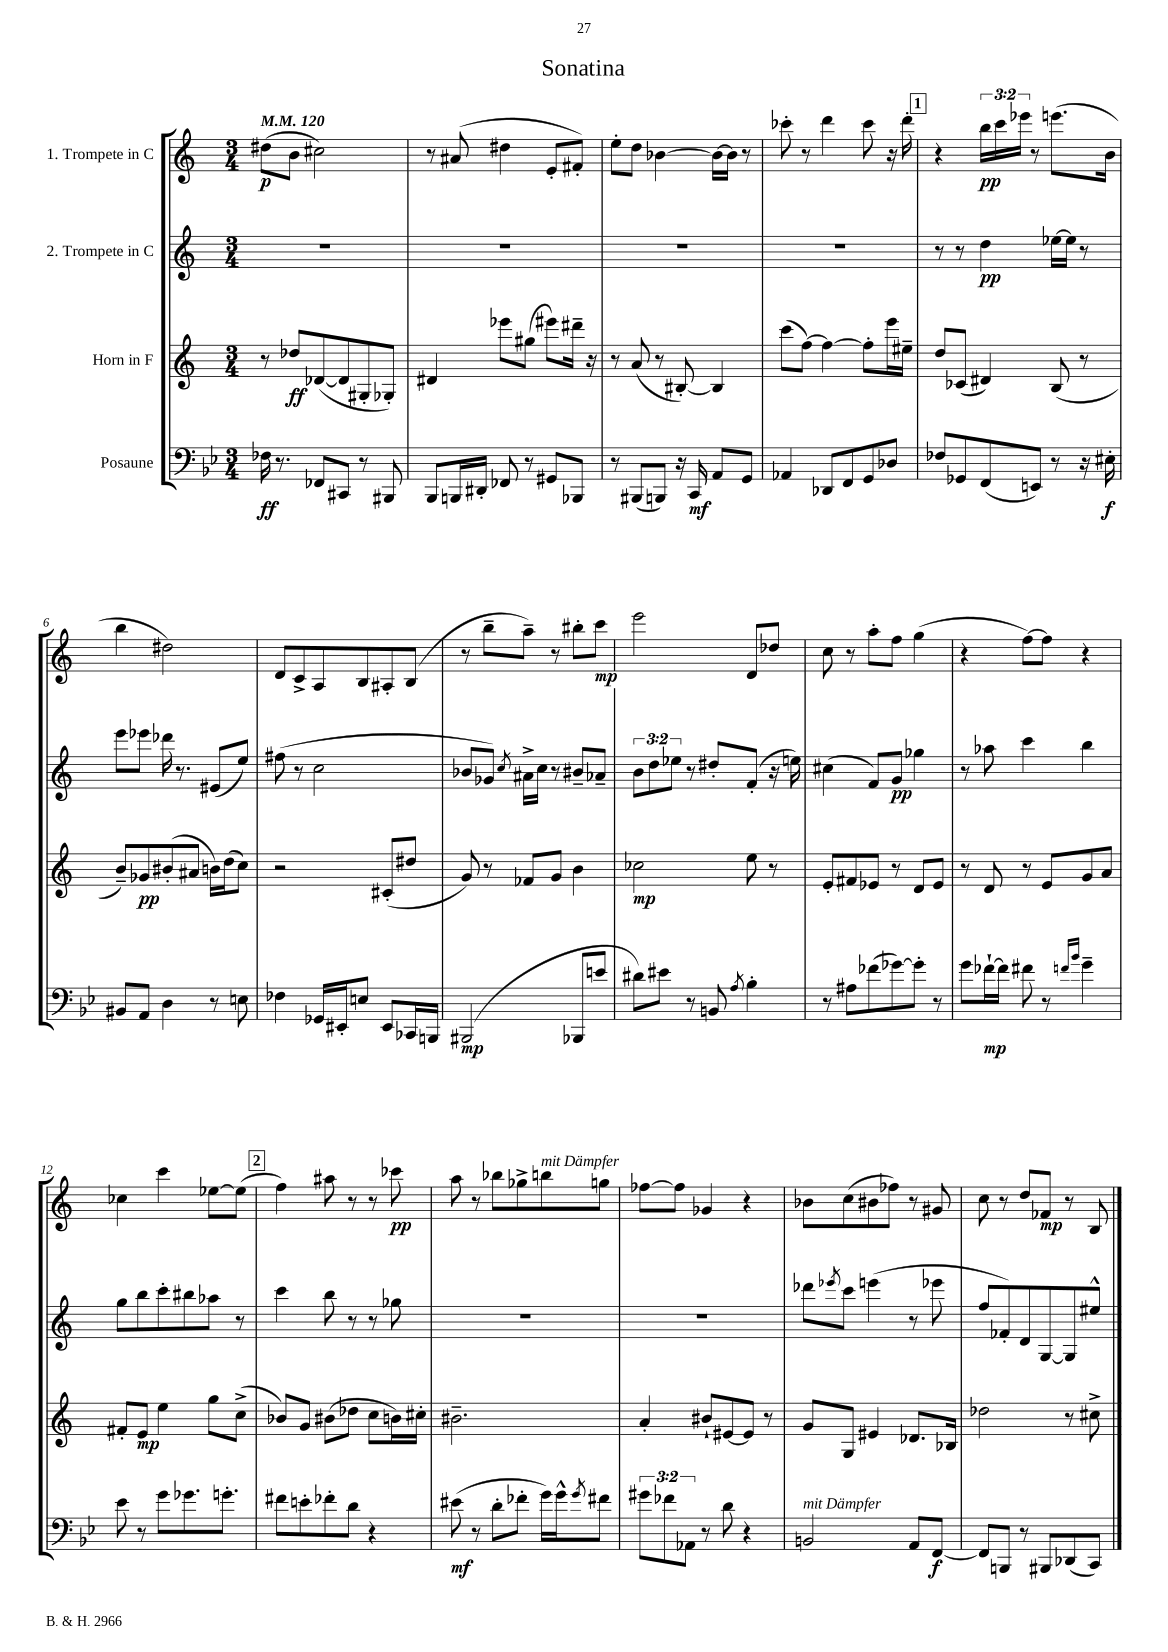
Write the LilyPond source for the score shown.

\header { title = "Sonatina" }
<<
\new StaffGroup <<
\new Staff = "s0" \with { instrumentName = "1. Trompete in C" } {
    \clef treble \key c \major \numericTimeSignature \time 3/4 \override Staff.TupletNumber.text = #tuplet-number::calc-fraction-text \tempo 4 = 120
    dis''8\p( b'8 cis''2) |
    r8 ais'8( dis''4 e'8-. fis'8-.) |
    e''8-. d''8 bes'4~ bes'16~ bes'16 r8 |
    ces'''8-. r8 d'''4 ces'''8 r16 d'''16-. |
    \mark \markup { \box "1" } r4 \tuplet 3/2 { b''16\pp c'''16 ees'''16 } r8 e'''8.( b'16 |
    b''4 dis''2) |
    d'8 c'8-> a8 b8 ais8-. b8( |
    r8 b''8-- a''8--) r8 bis''8-. c'''8\mp |
    e'''2 d'8 des''8 |
    c''8 r8 a''8-. f''8 g''4( |
    r4 f''8~) f''8 r4 |
    ces''4 c'''4 ees''8~ ees''8( |
    \mark \markup { \box "2" } f''4) ais''8 r8 r8 ces'''8\pp |
    a''8 r8 bes''8 ges''8-> b''8^\markup { \italic "mit Dämpfer" } g''8 |
    fes''8~ fes''8 ges'4 r4 |
    bes'8 c''8( bis'8 fes''8) r8 gis'8 |
    c''8 r8 d''8 fes'8\mp r8 b8 \bar "|." |
}
\new Staff = "s1" \with { instrumentName = "2. Trompete in C" } {
    \clef treble \key c \major \numericTimeSignature \time 3/4 \override Staff.TupletNumber.text = #tuplet-number::calc-fraction-text
    R2. |
    R2. |
    R2. |
    R2. |
    \mark \markup { \box "1" } r8 r8 d''4\pp ees''16~ ees''16 r8 |
    e'''8 ees'''8 des'''16 r8. eis'8( e''8) |
    fis''8( r8 c''2 |
    bes'8 ges'8) \acciaccatura { c''8 } ais'16-> c''16 r8 bis'8-- aes'8-- |
    \tuplet 3/2 { b'8 d''8 ees''8 } r8 dis''8-. f'8-.( r16 e''16) |
    cis''4( f'8) g'8\pp ges''4 |
    r8 aes''8 c'''4 b''4 |
    g''8 b''8 c'''8-. bis''8 aes''8 r8 |
    \mark \markup { \box "2" } c'''4 b''8 r8 r8 ges''8 |
    R2. |
    R2. |
    des'''8 \acciaccatura { ees'''8 } c'''8 e'''4( r8 ees'''8 |
    f''8 fes'8-.) d'8 g8~ g8 eis''8-^ \bar "|." |
}
\new Staff = "s2" \with { instrumentName = "Horn in F" } {
    \clef treble \key c \major \numericTimeSignature \time 3/4
    r8 des''8\ff des'8~( des'8 gis8-. ges8-.) |
    dis'4 ees'''8 gis''8( eis'''8) dis'''16-- r16 |
    r8 a'8( r8 bis8~-.) bis4 |
    c'''8( f''8~) f''4~ f''8-. e'''16 eis''16-- |
    \mark \markup { \box "1" } d''8 ces'8( dis'4) b8( r8 |
    b'8--) ges'8\pp bis'8-.( ais'8 b'16) d''16( c''8) |
    r2 cis'8-.( dis''8 |
    g'8) r8 fes'8 g'8 b'4 |
    ces''2\mp e''8 r8 |
    e'8-. fis'8 ees'8 r8 d'8 ees'8 |
    r8 d'8 r8 e'8 g'8 a'8 |
    fis'8-. e'8\mp e''4 g''8 c''8->( |
    \mark \markup { \box "2" } bes'8) g'8 bis'8( des''8 c''8 b'16) cis''16-. |
    bis'2.-- |
    a'4-. bis'8-! eis'8~ eis'8 r8 |
    g'8 g8 eis'4 des'8. bes16 |
    des''2 r8 cis''8-> \bar "|." |
}
\new Staff = "s3" \with { instrumentName = "Posaune" } {
    \clef bass \key bes \major \numericTimeSignature \time 3/4 \override Staff.TupletNumber.text = #tuplet-number::calc-fraction-text
    fes16\ff r8. fes,8 cis,8 r8 bis,,8 |
    bes,,8 b,,16 dis,16-. fes,8 r8 gis,8 bes,,8 |
    r8 bis,,8( b,,8) r16 c,16\mf a,8 g,8 |
    aes,4 des,8 f,8 g,8 des8 |
    \mark \markup { \box "1" } fes8 ges,8 f,8( e,8) r8 r16 eis16-.\f |
    bis,8 a,8 d4 r8 e8 |
    fes4 ges,16 eis,16-. e8 eis,8 ces,16 b,,16 |
    bis,,2\mp( bes,,8 e'8 |
    dis'8) eis'8 r8 b,8 \acciaccatura { a8 } bes4-. |
    r8 ais8 fes'8( ges'8~) ges'8-. r8 |
    g'8 fes'16~-!\mp fes'16 fis'8 r8 \grace { f'16 bes'16 } g'4-- |
    ees'8 r8 g'8 ges'8. g'8.-. |
    \mark \markup { \box "2" } fis'8 e'8-. fes'8-. d'8 r4 |
    eis'8\mf( r8 d'8-. fes'8-. g'16) g'16-^ \acciaccatura { g'8 } fis'8 |
    \tuplet 3/2 { gis'8 fes'8 aes,8 } r8 d'8 r4 |
    b,2^\markup { \italic "mit Dämpfer" } a,8 f,8~\f |
    f,8 b,,8 r8 bis,,8 des,8( c,8) \bar "|." |
}
>>
>>
